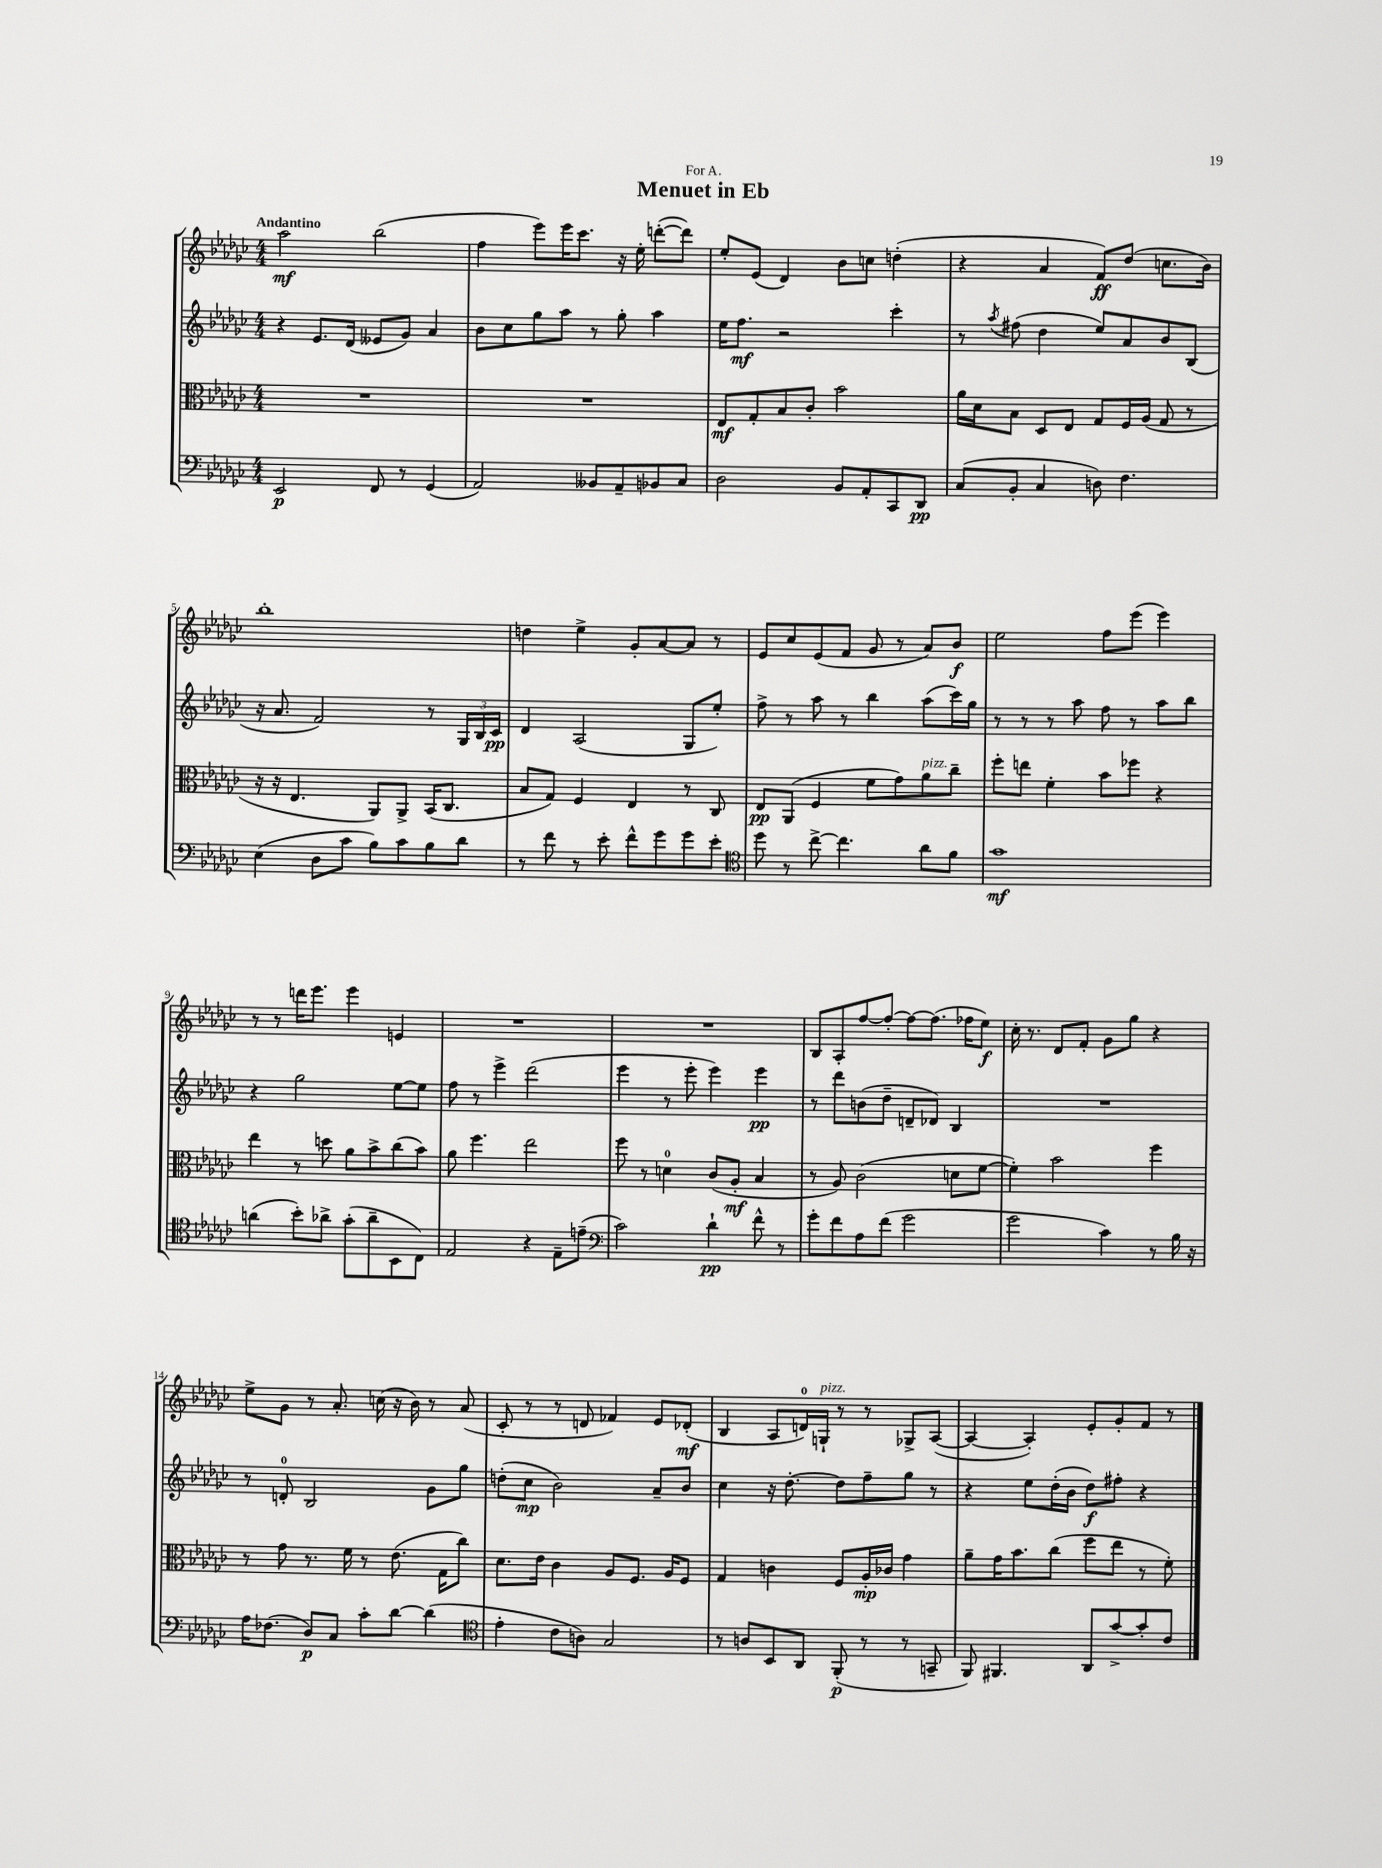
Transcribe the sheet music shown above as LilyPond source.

\header { title = "Menuet in Eb" dedication = "For A." }
<<
\new StaffGroup <<
\new Staff = "s0" {
    \clef treble \key ges \major \numericTimeSignature \time 4/4 \tempo "Andantino"
    aes''2\mf bes''2( |
    f''4 ees'''8) ees'''16 ces'''8. r16 ees''16-. d'''8~-.( d'''8) |
    ees''8-. ees'8( des'4) bes'8 c''8 d''4-.( |
    r4 aes'4 f'8\ff) des''8( c''8. bes'16) |
    bes''1-. |
    d''4 ees''4-> ges'8-. aes'8~ aes'8 r8 |
    ees'8 ces''8 ees'8( f'8 ges'8 r8 aes'8) bes'8\f |
    ees''2 f''8 ees'''8( ees'''4) |
    r8 r8 d'''16 ees'''8. ees'''4 e'4 |
    R1 |
    R1 |
    bes8 aes8-. f''8~ f''8~-. f''8~ f''8.( fes''16 ees''8\f) |
    ces''16-. r8. des'8 f'8-. ges'8 ges''8 r4 |
    ees''8-> ges'8 r8 aes'8.-. c''16( r16 bes'16) r8 aes'8( |
    ces'8-. r8 r8 d'8 fes'4) ees'8 des'8-.\mf( |
    bes4 aes8 d'16-0) g16-!^\markup { \italic "pizz." } r8 r8 ges8-> aes8~( |
    aes4~ aes4-.) ees'8-. ges'8-. f'8 r8 \bar "|." |
}
\new Staff = "s1" {
    \clef treble \key ges \major \numericTimeSignature \time 4/4
    r4 ees'8. des'16( eeses'8 ges'8) aes'4 |
    bes'8 ces''8 ges''8 aes''8 r8 ges''8-. aes''4 |
    ees''16 f''8.\mf r2 ces'''4-. |
    r8 \acciaccatura { aes''8 } fis''8( des''4 ees''8) aes'8 bes'8 bes8( |
    r16 aes'8. f'2) r8 \tuplet 3/2 { ges16 bes16 ces'16\pp } |
    des'4 aes2( ges8 ees''8-.) |
    f''8-> r8 aes''8 r8 bes''4 aes''8( ces'''16) ges''16 |
    r8 r8 r8 aes''8 f''8 r8 aes''8 bes''8 |
    r4 ges''2 ees''8~ ees''8 |
    f''8 r8 ees'''4-> des'''2( |
    ees'''4 r8 ees'''8-. ees'''4) ees'''4\pp |
    r8 des'''8 b'8( des''8-- d'8-- des'8) bes4 |
    R1 |
    r8 d'8-0-. bes2 ges'8 ges''8 |
    d''8-.( ces''8\mp bes'2) aes'8-- bes'8 |
    ces''4 r16 des''8.~-. des''8 f''8-- ges''8 r8 |
    r4 ees''8 des''16-.( bes'16 des''8\f) fis''8-. r4 \bar "|." |
}
\new Staff = "s2" {
    \clef alto \key ges \major \numericTimeSignature \time 4/4
    R1 |
    R1 |
    ees8\mf ges8-. bes8 ces'8-. bes'2 |
    aes'16 des'16 bes8 des8 ees8 ges8 f16 aes16( ges8 r8 |
    r16 r16 ees4. aes,8) aes,8-> bes,16( ces8. |
    bes8 ges8) f4 ees4 r8 ces8 |
    ees8\pp aes,8( f4 f'8 ges'8) aes'8^\markup { \italic "pizz." } ces''8-- |
    f''8-. e''8 f'4-. bes'8 fes''8 r4 |
    ees''4 r8 d''8 aes'8 bes'8-> ces''8( bes'8) |
    aes'8 f''4. ees''2 |
    f''8 r8 d'4-0 ces'8( aes8-.\mf bes4 |
    r8 aes8) ces'2( d'8 f'8~ |
    f'4-.) bes'2 f''4 |
    r8 ges'8 r8. f'16 r8 ees'8.( ges16 ces''8) |
    des'8. ees'16 ces'4 aes8 f8. aes16 f8 |
    ges4 c'4 f8 aes16-.\mp ces'16 ges'4 |
    aes'8-- ges'16 bes'8. ces''8( f''8 ees''8 r8 f'8-.) \bar "|." |
}
\new Staff = "s3" {
    \clef bass \key ges \major \numericTimeSignature \time 4/4
    ees,2\p f,8 r8 ges,4( |
    aes,2) beses,8 aes,8-- bes,8 ces8 |
    des2 bes,8 aes,8-. ces,8 des,8\pp |
    ces8( bes,8-. ces4 d8) f4. |
    ees4( des8 ces'8 bes8) ces'8 bes8 des'8 |
    r8 f'8 r8 ees'8-. f'8-^ ges'8 ges'8 ees'8-. |
    \clef tenor des''8 r8 ces''8~-> ces''4. aes'8 f'8 |
    ges'1\mf |
    a'4( bes'8-.) aes'8-> ges'8-.( aes'8-- bes,8 ces8) |
    ees2 r4 ees8-- e'8--( |
    \clef bass ces'2) des'4-!\pp f'8-^ r8 |
    ges'8-. f'8 aes8 f'8( ges'2 |
    ges'2 ces'4) r8 bes16 r16 |
    aes16 fes8.( des8\p) ces8 ces'8-. des'8~ des'4( |
    \clef tenor ees'4-. ces'8 a8) ges2 |
    r8 a8 bes,8 aes,8 f,8-.\p( r8 r8 g,8-- |
    f,8) fis,4. aes,8 ges'8~-> ges'8-. ces'8 \bar "|." |
}
>>
>>
